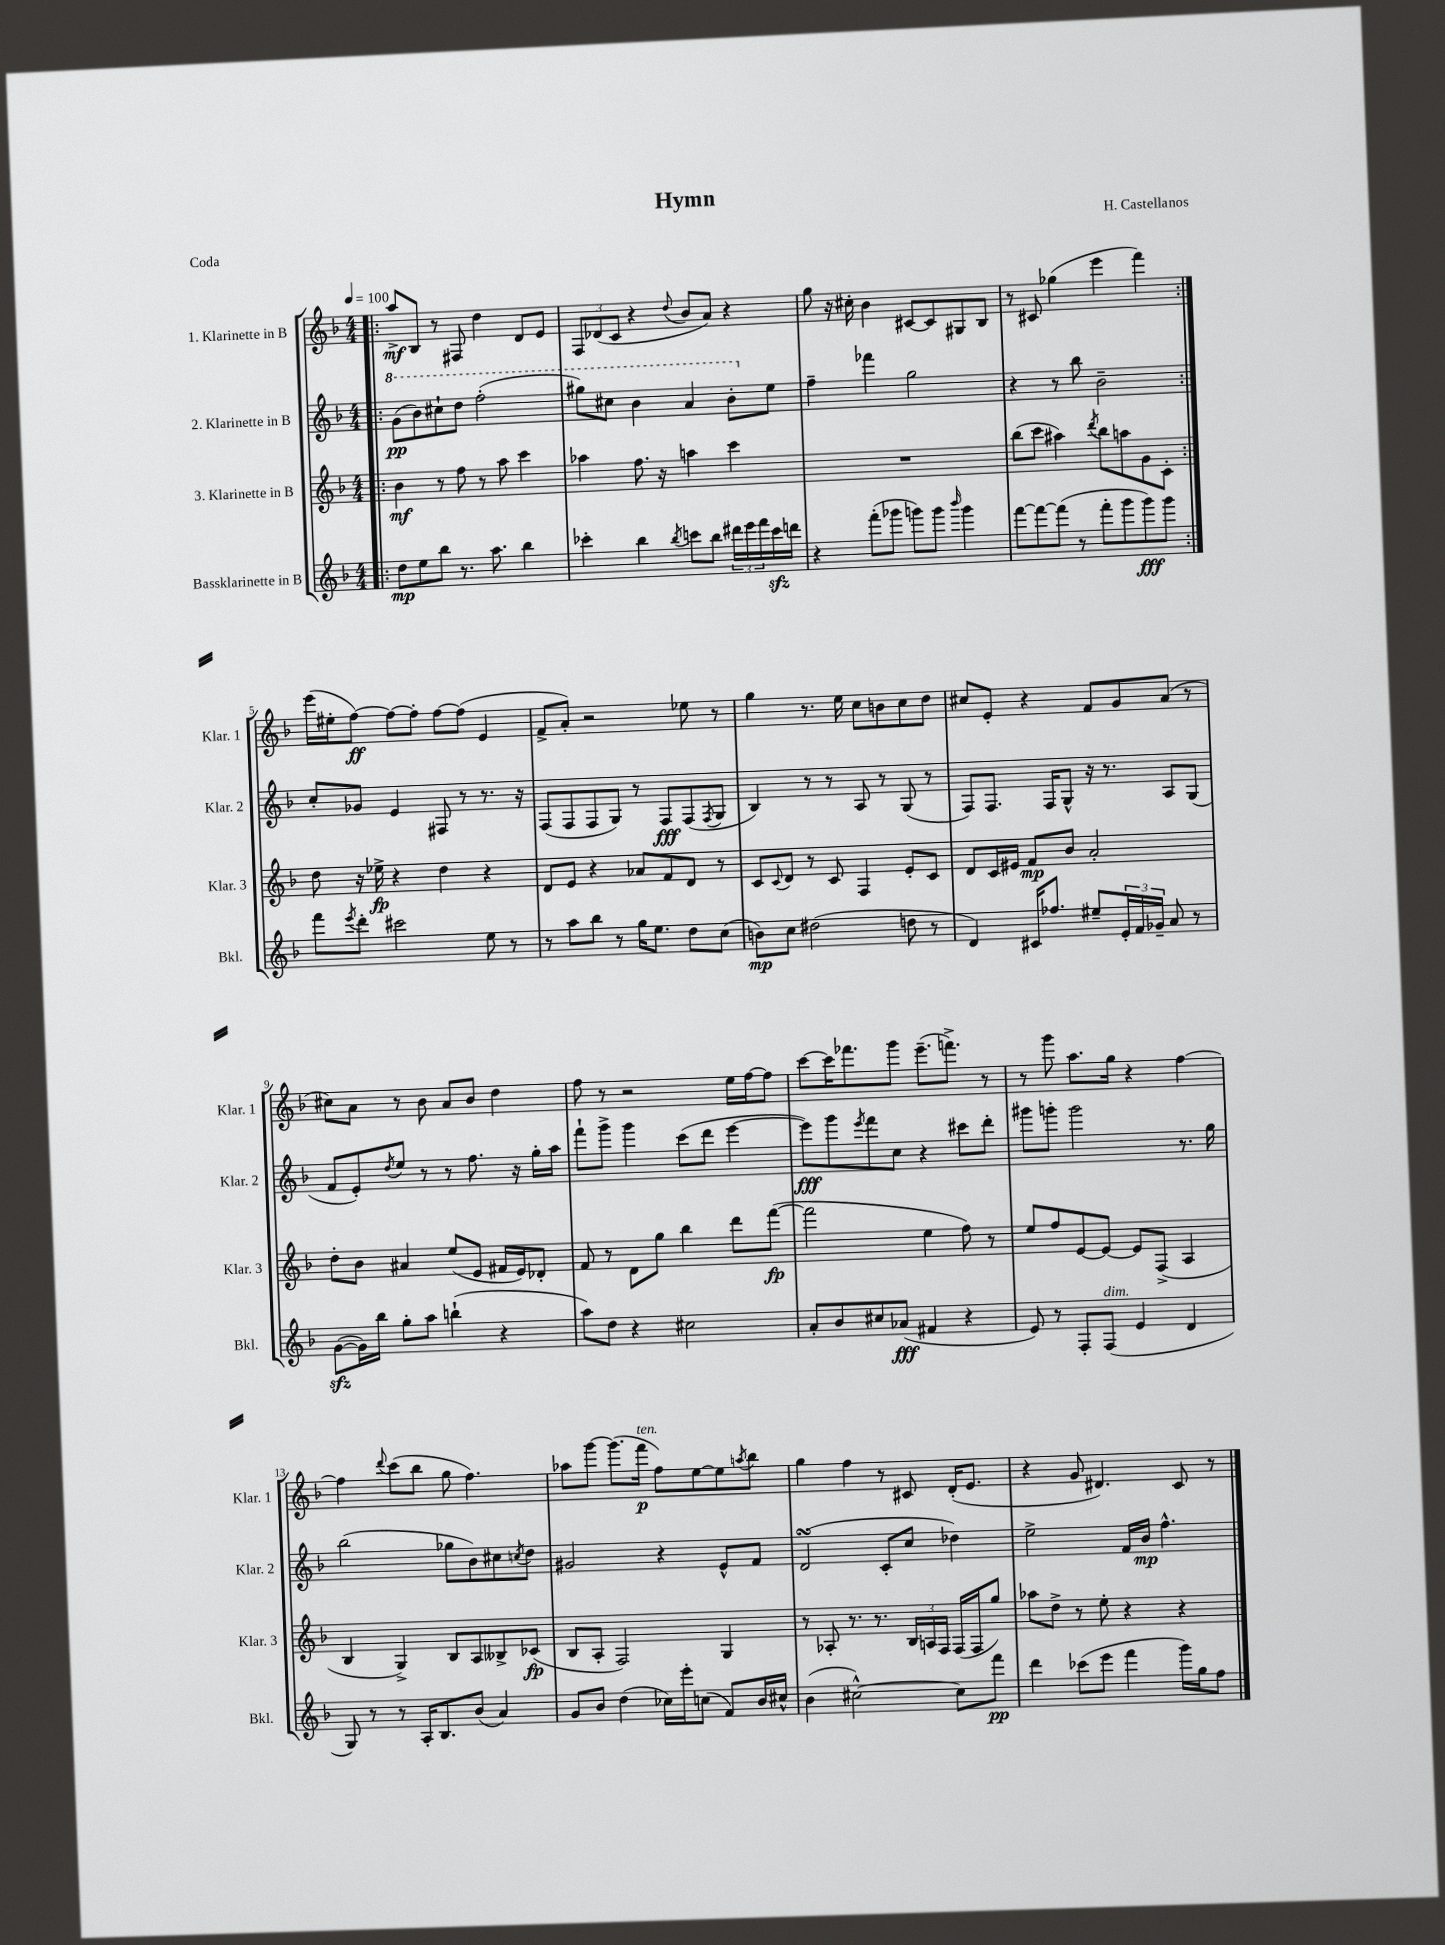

**kern	**kern	**kern	**kern
*staff4	*staff3	*staff2	*staff1
*clefG2	*clefG2	*clefG2	*clefG2
*k[b-]	*k[b-]	*k[b-]	*k[b-]
*M4/4	*M4/4	*M4/4	*M4/4
*MM100	*MM100	*MM100	*MM100
=!|:	=!|:	=!|:	=!|:
8dd\L	4b-\	(8gg\L	8aa^/L
8ee\	.	8bb-\)	8B-/J
8bb-\J	8r	8ccc#`\	8r
8.r	8ff\	8ddd\J	8F#/
.	8r	(2fff'\	4dd\
8.aa\	.	.	.
.	8aa\	.	.
4bb-\	4ccc\	.	8d/L
.	.	.	8e/J
=	=	=	=
4ccc-'\	4aa-\	8ggg#\L)	12F/L
.	.	.	(12d-/
.	.	8ccc#\J	.
.	.	.	12c/J
4bb-\	8.ff\	4bb-\	4r
.	16r	.	.
8qbb-/	.	.	8qqdd/
8ccc\L	4aa\	4aa/	8b-/L
8bb-\J	.	.	8a/J)
24ddd#\LL	4ccc\	8bb-'\L	4r
24eee\	.	.	.
24fff\	.	.	.
16ccc\	.	8ee\J	.
16ddd\JJ	.	.	.
=	=	=	=
4r	1r	4ff~\	8gg\
.	.	.	16r
.	.	.	16cc#'\
(8fff'\L	.	4fff-\	4b-\
8ggg-\J	.	.	.
8ggg\L)	.	2gg\	[8c#/L
8ggg\J	.	.	8c#/]
16qqbbb-/	.	.	.
4ggg\	.	.	8G#/
.	.	.	8B-/J
=	=	=	=
[8fff\L	(8bb-\L	4r	8r
8fff\_	8ccc\J	.	8c#/
(8fff\]J	4aa#\)	8r	(4gg-\
8r	.	8bb-\	.
.	8qddd/	.	.
8fff'\L	8bb-\L	2b-~\	4eee\
8ggg\	8aa\	.	.
8ggg\)	8g\	.	4fff\)
8ggg\J	8c'\J	.	.
=:|!	=:|!	=:|!	=:|!
8fff\L	8dd\	8cc'/L	(16eee\LL
.	.	.	16ee#'\J
8qeee/	.	.	.
8ddd'\J	16r	8g-/J	[8ff\J)
.	16ee-^\	.	.
2ccc#\	4r	4e/	8ff\_L
.	.	.	8ff'\]J
.	4dd\	8F#/	[8ff\L
.	.	8r	(8ff\]J
8ee\	4r	8.r	4e/
8r	.	.	.
.	.	16r	.
=	=	=	=
8r	8d/L	(8F/L	8f^/L
8aa\L	8e/J	8F/	8a'/J)
8bb-\J	4r	8F/	2r
8r	.	8G/J)	.
16gg\LK	8a-/L	8r	.
8.ee\J	.	.	.
.	8f/	8F/L	.
8dd\L	8d/J	(8F/	8ee-\
.	.	8qF/	.
(8cc\J	8r	8G/J	8r
=	=	=	=
8b\L)	8c/L	4B-/)	4gg\
.	8qqc/	.	.
8cc\J	8d/J	.	.
(2dd#\	8r	8r	8.r
.	8c/	8r	.
.	.	.	16ee\
.	4F/	8A/	8cc\L
.	.	8r	8b\
8dd\	8e'/L	(8G/	8cc\
8r	8c/J	8r	8dd\J
=	=	=	=
4d/)	8d/L	8F/L)	8cc#/L
.	16c/L	8.F/J	8e'/J
.	16e#/JJ	.	.
16c#/LK	8f/L	.	4r
8.ff-/J	.	16F/LK	.
.	8b-/J	8G^^/J	.
8ee#~/L	2a'/	16r	8f/L
.	.	8.r	.
24e'/L	.	.	8g/
24f/	.	.	.
24g-~/JJ	.	.	.
8a/	.	8A/L	(8a/J
8r	.	(8G/J	8r
=	=	=	=
([8g\L	8dd'\L	8f/L	8cc#\L)
16g\]L)	8b-\J	8e'/)	8a\J
16bb-\JJ	.	.	.
.	.	8qdd/	.
8gg'\L	4a#/	8ee/J	8r
8aa\J	.	8r	8b-\
(4bb`\	(8ee/L	8r	8a/L
.	8e/J	8.ff\	8b-/J
4r	16f#/LL	.	4dd\
.	16e/J)	16r	.
.	8d-'/J	16gg'\LL	.
.	.	16aa\JJ	.
=	=	=	=
8aa\L)	8f/	8fff`\L	8ff\
8dd\J	8r	8ggg^\J	8r
4r	8d\L	4ggg\	2r
.	8gg\J	.	.
2cc#\	4bb-\	(8ccc\L	.
.	.	8ddd\J	.
.	8ddd\L	[4eee\	16ee\LL
.	.	.	[16ff\J
.	([8fff\J	.	8ff\]J
=	=	=	=
8a'/L	2fff\]	8eee\]L)	[8ccc\L
8b-/	.	8ggg\	16ccc\]K
.	.	.	8.fff-\
.	.	8qeee/	.
8cc#/	.	8fff\	.
(8a-/J	.	8cc\J	8ggg\J
4f#/	4ee\	4r	(8.eee~\L
.	.	.	8.fff^\J)
4r	8ff\)	8ccc#\L	.
.	8r	8ddd'\J	8r
=	=	=	=
8e/)	8ee/L	8ggg#\L	8r
8r	8ff/	8ggg'\J	8ggg\
8F'/L	[8e/	2ggg\	8.aa\L
(8F/J	8e/_J	.	.
.	.	.	16gg\Jk
4e/	8e/]L	.	4r
.	(8F^/J	.	.
4d/	4A/	8.r	[4ff\
.	.	16gg\	.
=	=	=	=
8G/)	4B-/	(2bb-\	4ff\]
8r	.	.	.
.	.	.	8qqddd/
8r	4G^/)	.	(8ccc\L
16A'/LK	.	.	8bb-\J
8.B-/	.	.	.
.	8B-/L	8gg-\L	8gg\
(8b-/J	8A/	8b-\)	4.ff\)
4a/)	8B--^/	8cc#\	.
.	.	8qcc/	.
.	(8c-/J	8dd\J	.
=	=	=	=
8g/L	8B-/L	2g#/	8aa-\L
8b-/J	8A'/J	.	[8ggg\J
(4dd\	2F/)	.	(8.ggg\]L
.	.	.	16fff\Jk
16cc-\LL)	.	4r	8ff\L)
16eee'\J	.	.	.
(8cc\J	.	.	[8ee\
8f/L)	4G/	8e^^/L	8ee\]
.	.	.	8qaa/
16b-/L	.	8f/J	8bb-\J
16cc#^^/JJ	.	.	.
=	=	=	=
(4b-\	8r	(2d/	4gg\
.	8A-'/	.	.
[2cc#^^\)	8.r	.	4ff\
.	8.r	.	.
.	.	8c'/L	8r
.	24B-/LL	8cc/J	8c#/
.	24A/	.	.
.	24F/JJ	.	.
8cc#\]L	(16F/LL	4dd-\)	(16d'/LK
.	16F/J	.	8.e/J
8fff\J	8gg/J)	.	.
=	=	=	=
4ddd\	8aa-\L	2ee^\	4r
.	8dd^\J	.	.
(8ccc-\L	8r	.	8g/
8eee\J	8ee'\	.	4.d#/)
4fff\	4r	16f/LL	.
.	.	16b-/JJ	.
.	.	4.ff^^\	.
16ggg\LL)	4r	.	8c/
16gg\J	.	.	.
8ff\J	.	.	8r
==	==	==	==
*-	*-	*-	*-
